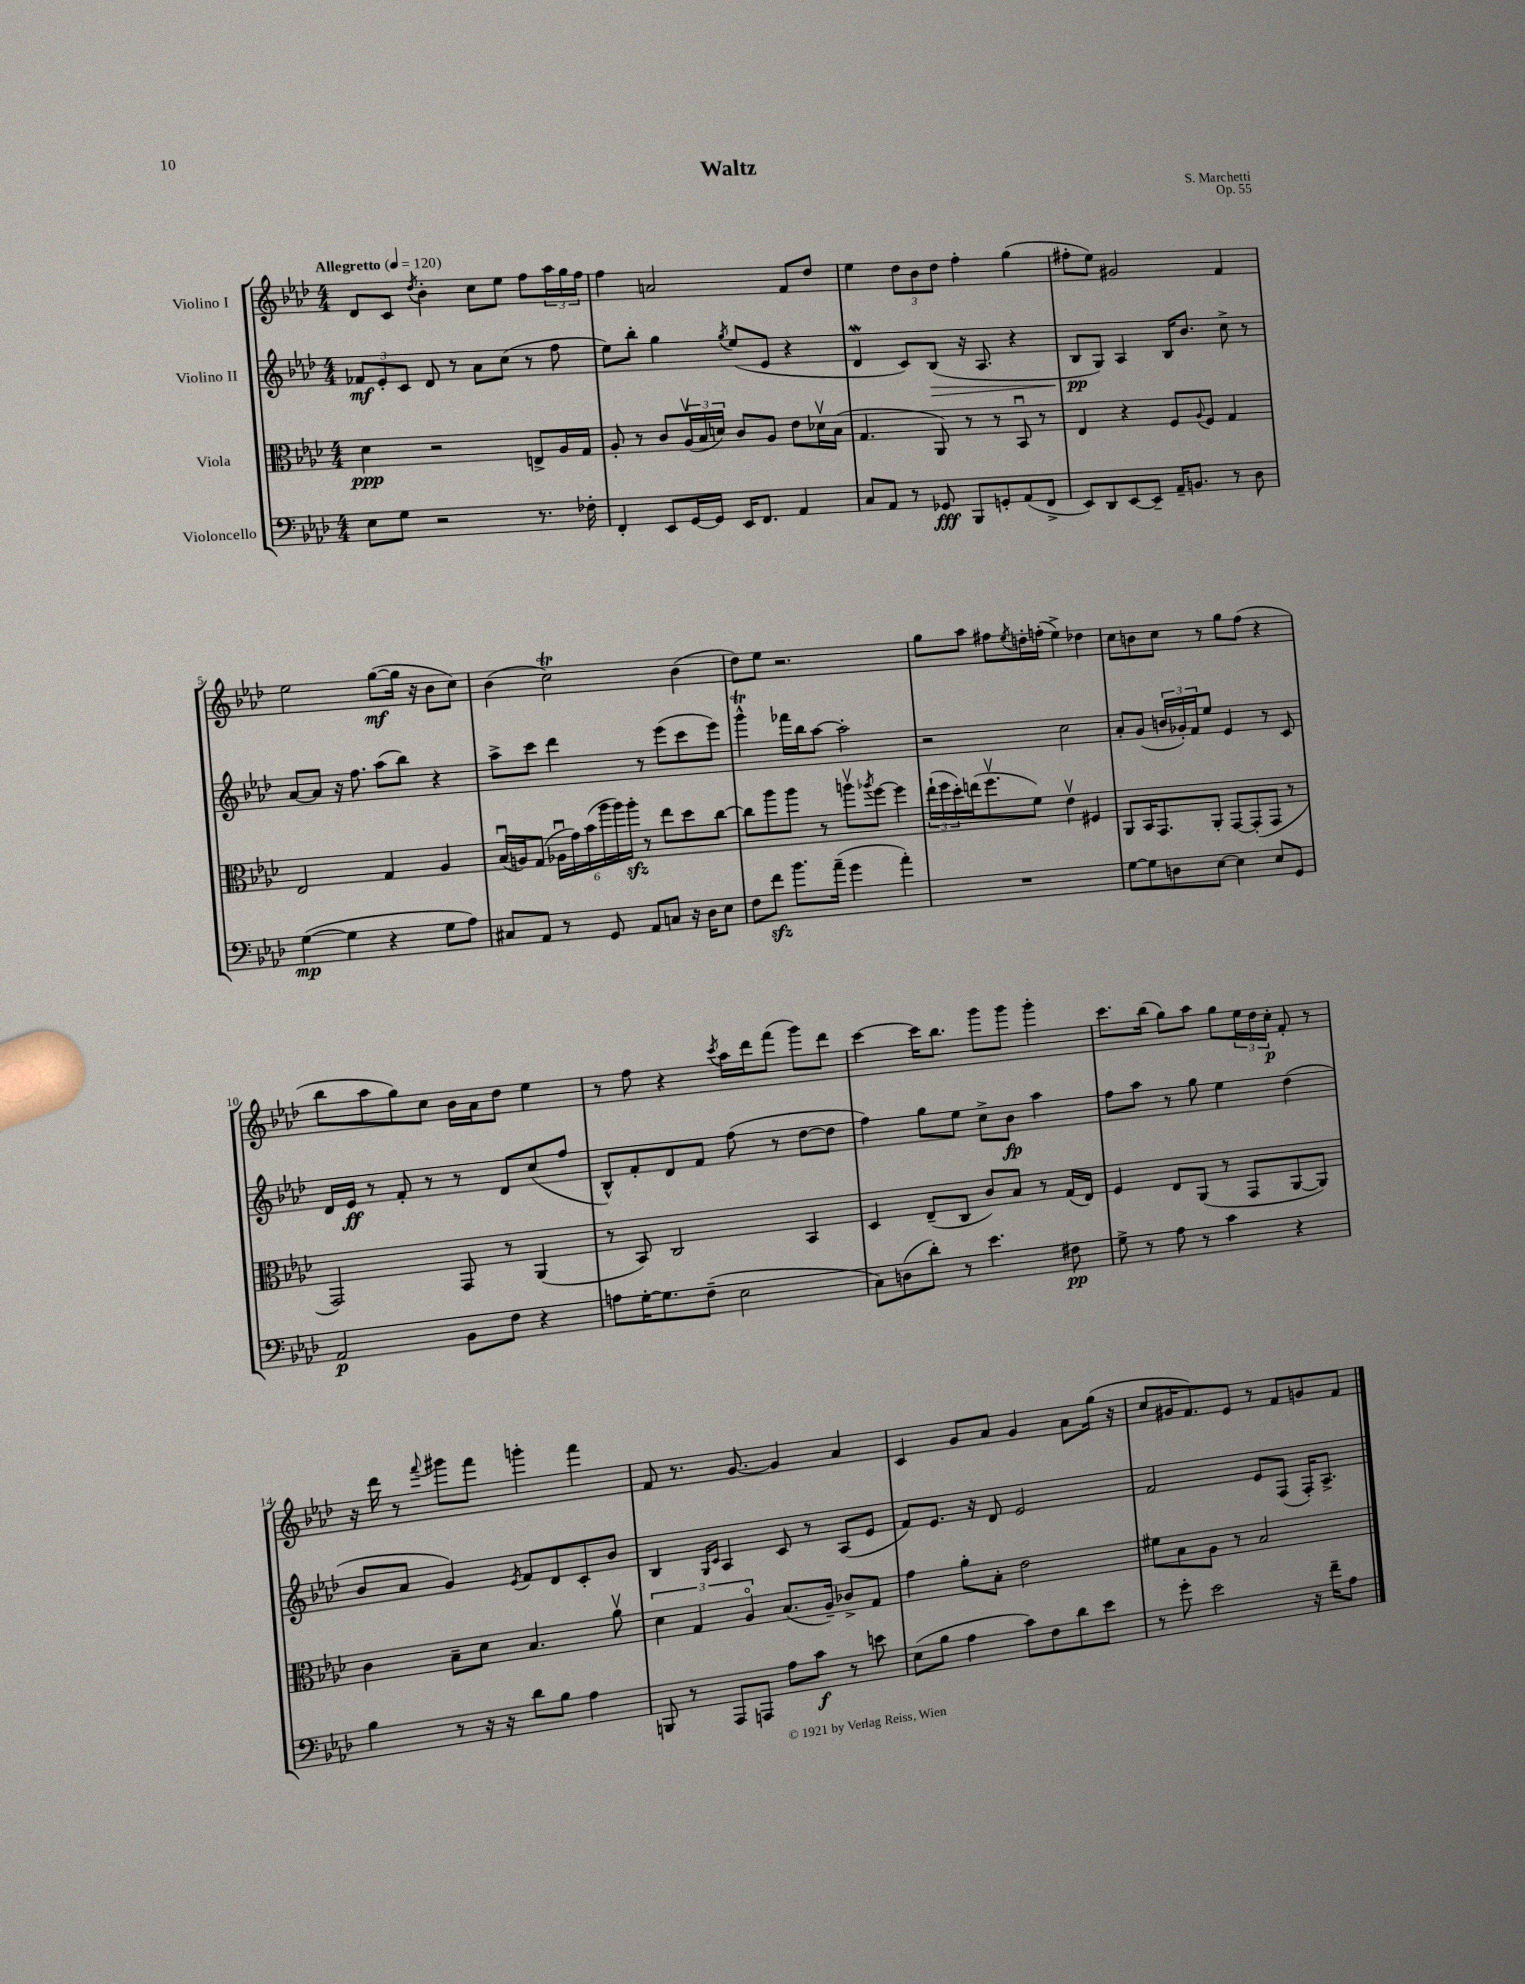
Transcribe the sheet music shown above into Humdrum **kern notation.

**kern	**dynam	**kern	**dynam	**kern	**dynam	**kern	**dynam
*part4	*part4	*part3	*part3	*part2	*part2	*part1	*part1
*staff4	*staff4	*staff3	*staff3	*staff2	*staff2	*staff1	*staff1
*I"Violoncello	*	*I"Viola	*	*I"Violino II	*	*I"Violino I	*
*clefF4	*	*clefC3	*	*clefG2	*	*clefG2	*
*k[b-e-a-d-]	*	*k[b-e-a-d-]	*	*k[b-e-a-d-]	*	*k[b-e-a-d-]	*
*M4/4	*	*M4/4	*	*M4/4	*	*M4/4	*
*MM120	*	*MM120	*	*MM120	*	*MM120	*
=1	=1	=1	=1	=1	=1	=1	=1
!	!	!	!	!	!	!LO:TX:a:B:t=Allegretto	!
8E-\L	.	4d-\	ppp	12f-X/L	mf	8d-/L	.
.	.	.	.	12e-'/	.	.	.
8G\J	.	.	.	.	.	8c/J	.
.	.	.	.	12c/J	.	.	.
.	.	.	.	.	.	8qdd-/	.
2r	.	2r	.	8d-/	.	4b-'\	.
.	.	.	.	8r	.	.	.
.	.	.	.	8a-\L	.	8cc\L	.
.	.	.	.	(8cc\J	.	8ee-\J	.
8.r	.	8En^/L	.	8r	.	8ff\L	.
.	.	16A-/L	.	8ff\	.	24aa-\L	.
.	.	.	.	.	.	24gg\	.
16F-X'\	.	16G/JJ	.	.	.	.	.
.	.	.	.	.	.	24ff\JJ	.
=2	=2	=2	=2	=2	=2	=2	=2
4FF'/	.	8A-'/	.	8ee-\L)	.	4ff\	.
.	.	8r	.	8bb-'\J	.	.	.
8EE-/L	.	8c/L	.	4gg\	.	2an/	.
[16GG/L	.	(24A-v/L	.	.	.	.	.
.	.	24B-/	.	.	.	.	.
16GG/JJ]	.	.	.	.	.	.	.
.	.	24dn/JJ)	.	.	.	.	.
.	.	.	.	8qgg/	.	.	.
16EE-/KL	.	8c/L	.	(8ee-/L	.	.	.
8.FF/J	.	.	.	.	.	.	.
.	.	8A-/J	.	8e-/J	.	.	.
4AA-/	.	8e-\L	.	4r	.	8f/L	.
.	.	16d-Xv\L	.	.	.	8dd-/J	.
.	.	(16B-\JJ	.	.	.	.	.
=3	=3	=3	=3	=3	=3	=3	=3
8C/L	.	4.G/	.	4d-w/	.	4ee-\	.
8AA-/J	.	.	.	.	.	.	.
8r	.	.	.	8c/L)	.	12dd-\L	.
.	.	.	.	.	.	12b-\	.
!	!	!	!	!	!LO:HP:b	!	!
8GG-X/	fff	8AA-/)	.	(8B-/J	>	.	.
.	.	.	.	.	.	12dd-\J	.
8BBB-/L	.	8r	.	16r	.	4ff'\	.
.	.	.	.	8.A-/	.	.	.
8GGn'/	.	8r	.	.	.	.	.
(8AA-/	.	8BB-u/	.	4r	.	(4gg\	.
8FF^/J	.	8r	.	.	.	.	.
=4	=4	=4	=4	=4	=4	=4	=4
8EE-/L)	.	4E-/	.	8B-/L	pp	8ff#X'\L	.
8DD-/	.	.	.	8G/J)	]	8ee-\J)	.
[8EE-/	.	4r	.	4A-/	.	2g#X/	.
8EE-~/J]	.	.	.	.	.	.	.
16AA-~/KL	.	8F/L	.	16B-/KL	.	.	.
8.BBn/J	.	.	.	8.b-/J	.	.	.
.	.	8qqA-/	.	.	.	.	.
.	.	8F/J	.	.	.	.	.
8r	.	4G/	.	8cc^\	.	4f/	.
8D-\	.	.	.	8r	.	.	.
!!LO:LB:g=z
=5	=5	=5	=5	=5	=5	=5	=5
([4G\	mp	2E-/	.	[8a-/L	.	2ee-\	.
.	.	.	.	8a-/J]	.	.	.
4G\]	.	.	.	16r	.	.	.
.	.	.	.	8.ff\	.	.	.
4r	.	4G/	.	(8aa-\L	.	([8gg\L	mf
.	.	.	.	8bb-\J)	.	16gg\Jk]	.
.	.	.	.	.	.	16r	.
8G\L	.	4A-/	.	4r	.	8b-\L	.
8A-\J)	.	.	.	.	.	8cc\J)	.
=6	=6	=6	=6	=6	=6	=6	=6
8C#X/L	.	(16B-u/LL	.	8aa-^\L	.	(4b-\	.
.	.	16An/J)	.	.	.	.	.
8AA-/J	.	(8G/J	.	8ccc\J	.	.	.
8r	.	24A-Xu\LL	.	4ddd-\	.	2cct\)	.
.	.	24g\)	.	.	.	.	.
.	.	(24b-\	.	.	.	.	.
8GG/	.	24aa-\	.	.	.	.	.
.	.	24aa-\)	.	.	.	.	.
.	.	24aa-zz'\JJ	.	.	.	.	.
8AA-/L	.	8r	.	8r	.	.	.
8Cn/J	.	8ee-\L	.	(8eee-\L	.	.	.
16r	.	8dd-\	.	8ccc\	.	(4b-\	.
16D-\KL	.	.	.	.	.	.	.
8E-\J	.	[8cc\J	.	8eee-\J)	.	.	.
=7	=7	=7	=7	=7	=7	=7	=7
8F\L	.	8cc\L]	.	4gggt^^\	.	8dd-\L)	.
8fzz\J	.	8aa-\	.	.	.	8ee-\J	.
8.b-\L	.	8aa-\J	.	16fff-X\LL	.	2.r	.
.	.	.	.	16bb-\J	.	.	.
.	.	8r	.	[8aa-\J	.	.	.
(16a-~\Jk	.	.	.	.	.	.	.
4g\	.	8aanv\L	.	2aa-'\]	.	.	.
.	.	8qaa-X/	.	.	.	.	.
.	.	[8ff\J	.	.	.	.	.
4a-'\)	.	4ff\]	.	.	.	.	.
=8	=8	=8	=8	=8	=8	=8	=8
1r	.	(24ee-`\LL	.	2r	.	8gg\L	.
.	.	24ff\	.	.	.	.	.
.	.	24dd-'\)	.	.	.	.	.
.	.	(16een\J	.	.	.	8aa-\J	.
.	.	8.ffv\	.	.	.	.	.
.	.	.	.	.	.	8ff#X\L	.
.	.	.	.	.	.	8qee-/	.
.	.	8f\J)	.	.	.	16ddn'\L	.
.	.	.	.	.	.	(16ffn'\JJ	.
.	.	4e-v\	.	2cc\	.	4ee-^\)	.
.	.	4F#X/	.	.	.	4dd-X\	.
=9	=9	=9	=9	=9	=9	=9	=9
[8G\L	.	8AA-/L	.	8a-'/L	.	8cc\L	.
8G\]	.	16BB-/K	.	(8g/J	.	8bn\	.
.	.	8.GG/	.	.	.	.	.
8Dn\	.	.	.	24bn/LL	.	8cc\J	.
.	.	.	.	24g-X'/)	.	.	.
.	.	.	.	24f/J	.	.	.
[8E-\J	.	8AA-'/J	.	8ee-/J	.	8r	.
4E-\]	.	[8GG/L	.	4e-/	.	8gg\L	.
.	.	(8GG'/]	.	.	.	(8ff\J	.
8E-/L	.	8GG/J	.	8r	.	4r	.
8GG/J	.	8r	.	8c/	.	.	.
!!LO:LB:g=z
=10	=10	=10	=10	=10	=10	=10	=10
2AA-/	p	2GG/)	.	16d-/LL	.	8bb-\L	.
.	.	.	.	16e-/JJ	ff	.	.
.	.	.	.	8r	.	8aa-\	.
.	.	.	.	8f'/	.	8gg\)	.
.	.	.	.	8r	.	8cc\J	.
8BB-\L	.	8GG/	.	8r	.	16b-\LL	.
.	.	.	.	.	.	16a-\J	.
8F\J	.	8r	.	8d-/L	.	8dd-\J	.
4r	.	(4AA-/	.	(8cc/	.	4ee-\	.
.	.	.	.	8ff/J	.	.	.
=11	=11	=11	=11	=11	=11	=11	=11
8An\L	.	8r	.	8B-^^/L)	.	8r	.
[16G'\K	.	8BB-/)	.	8f'/	.	8ff\	.
8.G\]	.	.	.	.	.	.	.
.	.	2C/	.	8d-/	.	4r	.
(8F~\J	.	.	.	8f/J	.	.	.
.	.	.	.	.	.	8qccc/	.
2E-\	.	.	.	(8ff\	.	16aa-\LL	.
.	.	.	.	.	.	16ddd-\J	.
.	.	.	.	8r	.	(8fff\J	.
.	.	4BB-/	.	[8dd-\L	.	8ggg\L)	.
.	.	.	.	8dd-\J]	.	8ddd-\J	.
=12	=12	=12	=12	=12	=12	=12	=12
8C\L)	.	4D-/	.	4ff\)	.	[4ccc\	.
(8Dn\	.	.	.	.	.	.	.
8d-'\J)	.	(8E-~/L	.	8gg\L	.	16ccc\KL]	.
.	.	.	.	.	.	8.bb-\J	.
8r	.	8C/J	.	8ee-\J	.	.	.
4.e-\	.	8c/L)	.	8cc^\L	.	8ggg\L	.
.	.	8B-/J	.	8b-\J	fp	8ggg\J	.
.	.	8r	.	4aa-\	.	4ggg'\	.
8F#X\	pp	(16G/LL	.	.	.	.	.
.	.	16E-/JJ)	.	.	.	.	.
=13	=13	=13	=13	=13	=13	=13	=13
8G^\	.	4F/	.	8ff\L	.	8.ccc\L	.
8r	.	.	.	8aa-\J	.	.	.
.	.	.	.	.	.	(16bb-\Jk	.
8A-\	.	8E-/L	.	8r	.	8gg\L)	.
8r	.	(8AA-/J	.	8gg\	.	8aa-\J	.
4c\	.	8r	.	4ee-\	.	8gg\L	.
.	.	8GG/L	.	.	.	24ee-\L	.
.	.	.	.	.	.	24dd-\	.
.	.	.	.	.	.	24cc'\JJ	p
4r	.	[8AA-/	.	(4dd-\	.	8f'/	.
.	.	8AA-/J])	.	.	.	8r	.
!!LO:LB:g=z
=14	=14	=14	=14	=14	=14	=14	=14
4B-\	.	4c\	.	8b-/L	.	16r	.
.	.	.	.	.	.	16ddd-\	.
.	.	.	.	8a-/J	.	8r	.
.	.	.	.	.	.	8qqfff/	.
8r	.	8B-~\L	.	4g/)	.	8ggg#X\L	.
16r	.	8d-\J	.	.	.	8fff\J	.
16r	.	.	.	.	.	.	.
.	.	.	.	8qe-/	.	.	.
8d-\L	.	4.B-/	.	8f/L	.	4gggn'\	.
8B-\J	.	.	.	8d-/	.	.	.
4A-\	.	.	.	8c'/	.	4fff\	.
.	.	8a-v\	.	8b-/J	.	.	.
=15	=15	=15	=15	=15	=15	=15	=15
8BBBn/	.	6d-\	.	4B-/	.	8f/	.
8r	.	.	.	.	.	8.r	.
.	.	6G/	.	.	.	.	.
.	.	.	.	16qqG/LL	.	.	.
.	.	.	.	16qqc/JJ	.	.	.
8AAA-/L	.	.	.	4A-/	.	.	.
.	.	.	.	.	.	[8.g/	.
.	.	6A-/	.	.	.	.	.
8AAAn/J	.	.	.	.	.	.	.
8A-\L	.	(8.B-/L	.	8c/	.	4g/]	.
8c\J	f	.	.	8r	.	.	.
.	.	16A-~/Jk)	.	.	.	.	.
8r	.	8c-X^/L	.	(8A-/L	.	4a-/	.
8en\	.	8G/J	.	8e-/J	.	.	.
=16	=16	=16	=16	=16	=16	=16	=16
(8E-\L	.	4g\	.	8f/L)	.	4c/	.
8B-\J	.	.	.	8.e-/J	.	.	.
4A-\	.	8a-'\L	.	.	.	8g/L	.
.	.	.	.	16r	.	.	.
.	.	8B-'\J	.	8d-/	.	8a-/J	.
8c\L)	.	2e-\	.	2e-/	.	4g/	.
8F\	.	.	.	.	.	.	.
8d-\	.	.	.	.	.	8a-\L	.
8e-\J	.	.	.	.	.	(16gg\Jk	.
.	.	.	.	.	.	16r	.
=17	=17	=17	=17	=17	=17	=17	=17
8r	.	8f#X\L	.	2f/	.	8cc/L	.
8g'\	.	8B-\	.	.	.	16g#X/K	.
.	.	.	.	.	.	8.f/)	.
2e-\	.	8A-\J	.	.	.	.	.
.	.	8r	.	.	.	8e-/J	.
.	.	2B-/	.	8e-/L	.	8r	.
.	.	.	.	(8F/J	.	8f/L	.
16r	.	.	.	16F'/KL)	.	8gn/	.
16f~\KL	.	.	.	8.A-^/J	.	.	.
8A-\J	.	.	.	.	.	8f/J	.
==	==	==	==	==	==	==	==
*-	*-	*-	*-	*-	*-	*-	*-
